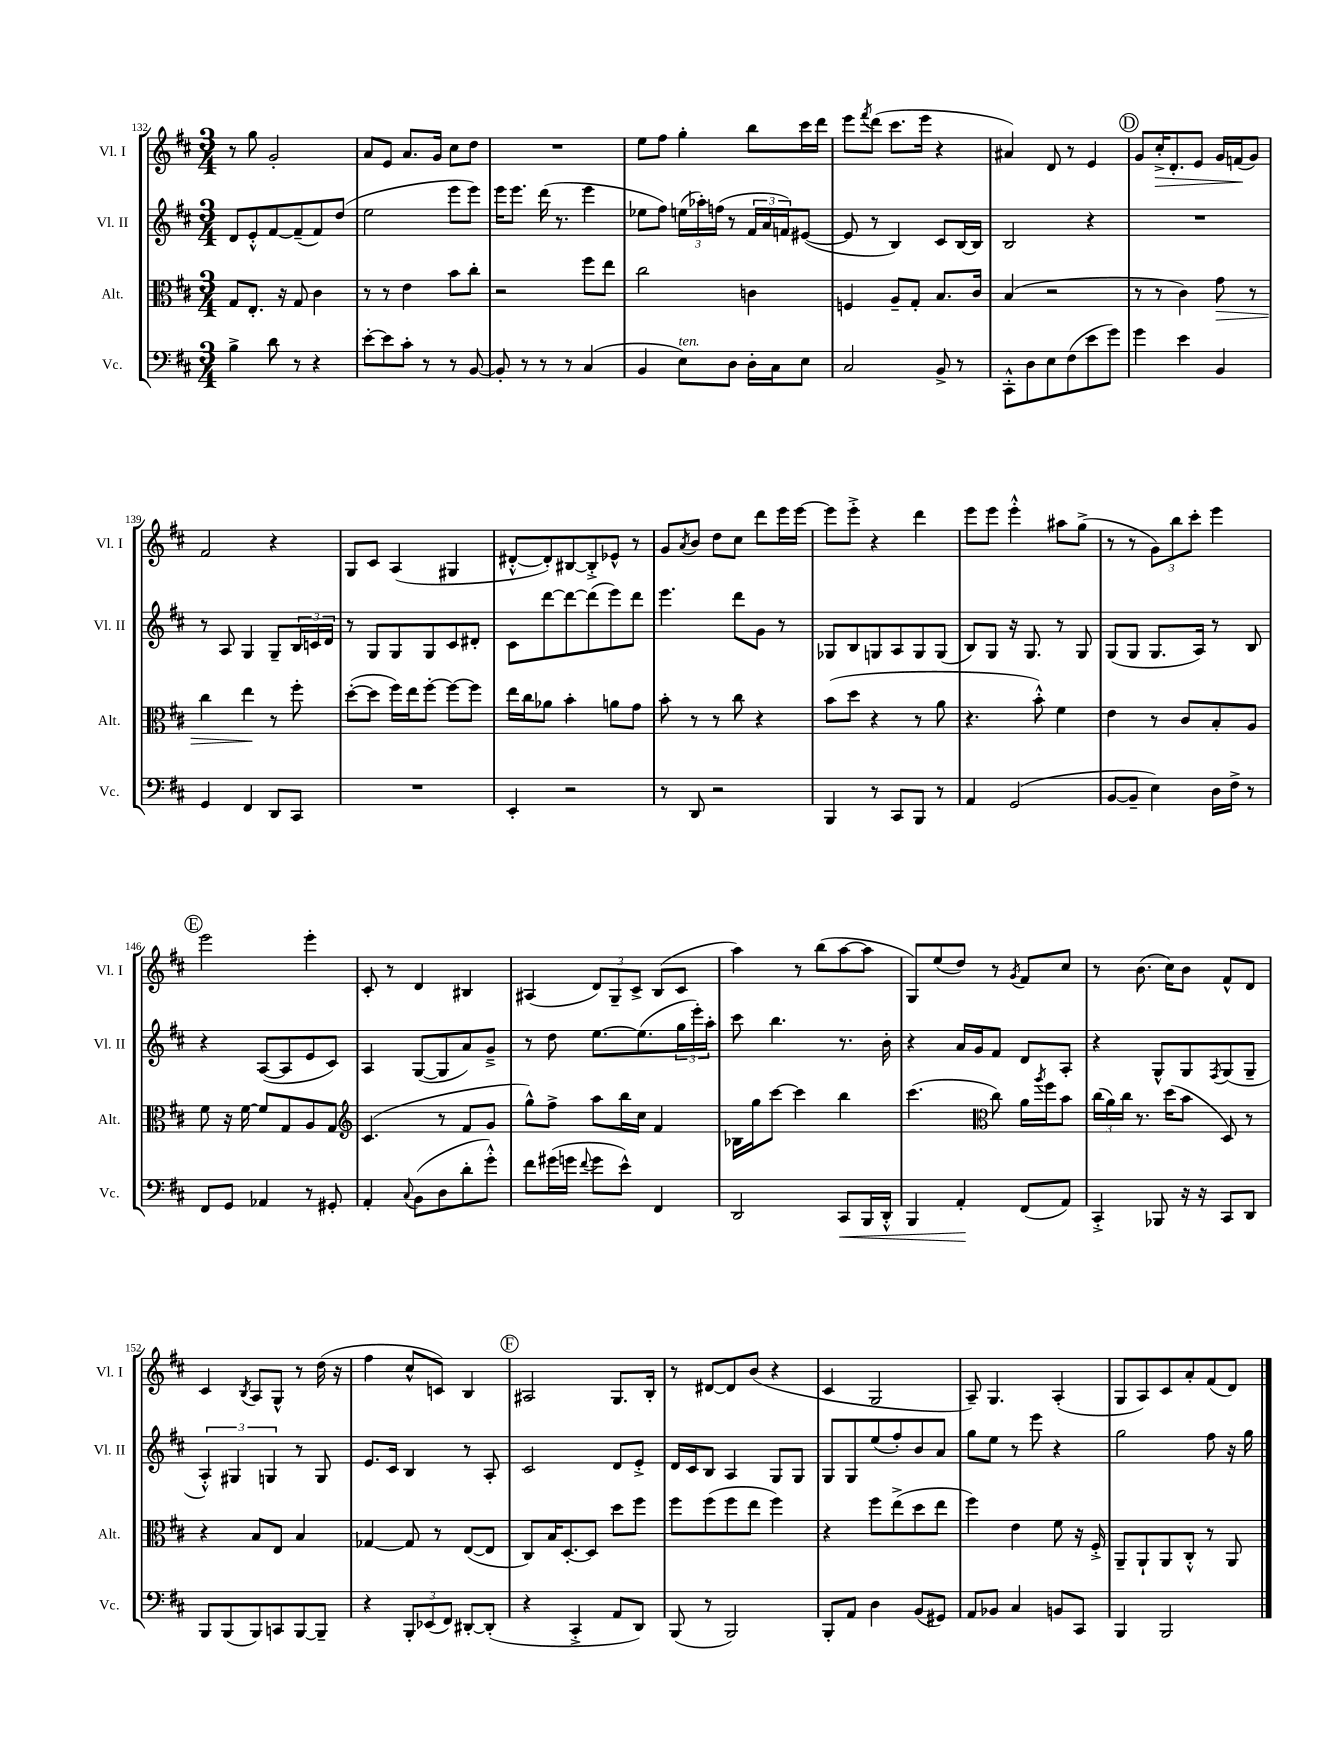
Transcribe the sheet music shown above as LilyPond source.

<<
\new StaffGroup <<
\new Staff = "s0" \with { instrumentName = "Vl. I" shortInstrumentName = "Vl. I" } {
    \clef treble \key d \major \numericTimeSignature \time 3/4
    r8 g''8 g'2-. |
    a'8 e'8 a'8. g'16 cis''8 d''8 |
    R2. |
    e''8 fis''8 g''4-. b''8 cis'''16 d'''16 |
    e'''8 \acciaccatura { fis'''8 } d'''8( cis'''8. e'''16 r4 |
    ais'4) d'8 r8 e'4 |
    \mark \markup { \circle "D" } g'8 cis''16-.->\> d'8.-. e'8 g'16 f'16\!( g'8) |
    fis'2 r4 |
    g8 cis'8 a4( gis4 |
    dis'8~-.-^ dis'8-.) bis8~ bis8-.-> ees'8-^ r8 |
    g'8 \acciaccatura { a'8 } b'8 d''8 cis''8 d'''8 e'''16 e'''16~ |
    e'''8 e'''8-.-> r4 d'''4 |
    e'''8 e'''8 e'''4-.-^ ais''8 g''8->( |
    r8 r8 \tuplet 3/2 { g'8) b''8 cis'''8-. } e'''4 |
    \mark \markup { \circle "E" } e'''2 e'''4-. |
    cis'8-. r8 d'4 bis4 |
    ais4( \tuplet 3/2 { d'8) g8-- cis'8-> } b8( cis'8 |
    a''4) r8 b''8( a''8~ a''8 |
    g8) e''8( d''8) r8 \acciaccatura { g'8 } fis'8 cis''8 |
    r8 b'8.( cis''16) b'8 fis'8-^ d'8 |
    cis'4 \acciaccatura { b8 } a8 g8-^ r8 d''16( r16 |
    fis''4 cis''8-^ c'8) b4 |
    \mark \markup { \circle "F" } ais2 g8. b16-. |
    r8 dis'8~ dis'8 b'8( r4 |
    cis'4 g2 |
    a8--) g4. a4-.( |
    g8 a8) cis'8 a'8-. fis'8( d'8) \bar "|." |
}
\new Staff = "s1" \with { instrumentName = "Vl. II" shortInstrumentName = "Vl. II" } {
    \clef treble \key d \major \numericTimeSignature \time 3/4
    d'8 e'8-.-^ fis'8~ fis'8--( fis'8) d''8( |
    e''2 e'''8 e'''8) |
    e'''16 e'''8. d'''16( r8. e'''4 |
    ees''8 fis''8) \tuplet 3/2 { e''16( aes''16-.) f''16( } r8 \tuplet 3/2 { fis'16 a'16 f'16) } eis'8~( |
    eis'8 r8 b4) cis'8 b16~ b16 |
    b2 r4 |
    \mark \markup { \circle "D" } R2. |
    r8 a8 g4 g8-- \tuplet 3/2 { b16 c'16 d'16 } |
    r8 g8 g8 g8 cis'8 dis'8-. |
    cis'8 d'''8~ d'''8~ d'''8( e'''8) d'''8 |
    e'''4. d'''8 g'8 r8 |
    ges8 b8 g8 a8 g8 g8( |
    b8) g8 r16 g8. r8 g8 |
    g8( g8 g8. a16) r8 b8 |
    \mark \markup { \circle "E" } r4 a8~( a8 e'8 cis'8) |
    a4 g8~( g8 a'8) g'8---> |
    r8 d''8 e''8.~ e''8.( \tuplet 3/2 { g''16 e'''16-.) a''16-. } |
    cis'''8 b''4. r8. b'16-. |
    r4 a'16 g'16 fis'8 d'8 a8-. |
    r4 g8-^ g8 \acciaccatura { fis8 } g8( g8-- |
    \tuplet 3/2 { a4-.-^) gis4 g4 } r8 g8 |
    e'8. cis'16 b4 r8 a8-. |
    \mark \markup { \circle "F" } cis'2 d'8 e'8-.-> |
    d'16 cis'16 b8 a4 g8 g8 |
    g8 g8 e''8( fis''8-.) b'8 a'8 |
    g''8 e''8 r8 e'''8 r4 |
    g''2 fis''8 r16 g''16 \bar "|." |
}
\new Staff = "s2" \with { instrumentName = "Alt." shortInstrumentName = "Alt." } {
    \clef alto \key d \major \numericTimeSignature \time 3/4
    g8 e8.-. r16 g8 cis'4 |
    r8 r8 e'4 b'8 cis''8-. |
    r2 fis''8 e''8 |
    cis''2 c'4 |
    f4 a8-- g8-. b8. cis'16 |
    b4( r2 |
    \mark \markup { \circle "D" } r8 r8 cis'4) g'8\> r8 |
    cis''4 e''4\! r8 fis''8-. |
    d''8~-.( d''8 fis''16) e''16 fis''8~-. fis''8~ fis''8 |
    e''16 cis''16 aes'8 b'4-. a'8 g'8 |
    b'8-. r8 r8 cis''8 r4 |
    b'8( d''8 r4 r8 a'8 |
    r4. b'8-.-^) fis'4 |
    e'4 r8 cis'8 b8-. a8 |
    \mark \markup { \circle "E" } fis'8 r16 fis'16~ fis'8 g8 a8 g8 |
    \clef treble cis'4.( r8 fis'8 g'8 |
    g''8-^) fis''8-> a''8 b''16 cis''16 fis'4 |
    bes16 g''16 cis'''8~ cis'''4 b''4 |
    cis'''4.( \clef alto cis''8) a'16 \acciaccatura { a''8 } fis''16 b'8 |
    \tuplet 3/2 { cis''16( a'16) cis''16 } r8. d''16( b'8 d8) r8 |
    r4 b8 e8 b4 |
    ges4~ ges8 r8 e8~( e8 |
    \mark \markup { \circle "F" } cis8) b16 d8.~-. d8 d''8 fis''8 |
    fis''8 fis''8( fis''8 e''8 fis''4) |
    r4 fis''8 e''8->( d''8 e''8 |
    fis''4) e'4 fis'8 r16 fis16-.-> |
    a,8-- a,8-! a,8 cis8-.-^ r8 a,8 \bar "|." |
}
\new Staff = "s3" \with { instrumentName = "Vc." shortInstrumentName = "Vc." } {
    \clef bass \key d \major \numericTimeSignature \time 3/4
    b4-> d'8 r8 r4 |
    e'8~-. e'8 cis'8-. r8 r8 b,8~ |
    b,8-. r8 r8 r8 cis4( |
    b,4 e8^\markup { \italic "ten." }) d8 d16-. cis16 e8 |
    cis2 b,8-> r8 |
    cis,8-.-^ d8 e8 fis8( e'8 g'8) |
    \mark \markup { \circle "D" } g'4 e'4 b,4 |
    g,4 fis,4 d,8 cis,8 |
    R2. |
    e,4-. r2 |
    r8 d,8 r2 |
    b,,4 r8 cis,8 b,,8 r8 |
    a,4 g,2( |
    b,8~ b,8-- e4) d16 fis16-> r8 |
    \mark \markup { \circle "E" } fis,8 g,8 aes,4 r8 gis,8-. |
    a,4-. \appoggiatura { cis8 } b,8( d8 d'8-. g'8-.-^) |
    fis'8 gis'16( g'16 \appoggiatura { fis'8 } g'8 e'8-^) fis,4 |
    d,2 cis,8\< b,,16 d,16-.-^ |
    b,,4 a,4-.\! fis,8( a,8) |
    cis,4-.-> bes,,8 r16 r16 cis,8 d,8 |
    b,,8 b,,8( b,,8) c,8 b,,8~ b,,8-- |
    r4 \tuplet 3/2 { b,,8-. ees,8( fis,8) } dis,8~-. dis,8-.( |
    \mark \markup { \circle "F" } r4 cis,4-.-> a,8 d,8) |
    b,,8( r8 b,,2) |
    b,,8-. a,8 d4 b,8( gis,8) |
    a,8 bes,8 cis4 b,8 cis,8 |
    b,,4 b,,2 \bar "|." |
}
>>
>>
\layout { \context { \Score currentBarNumber = #132 } }
